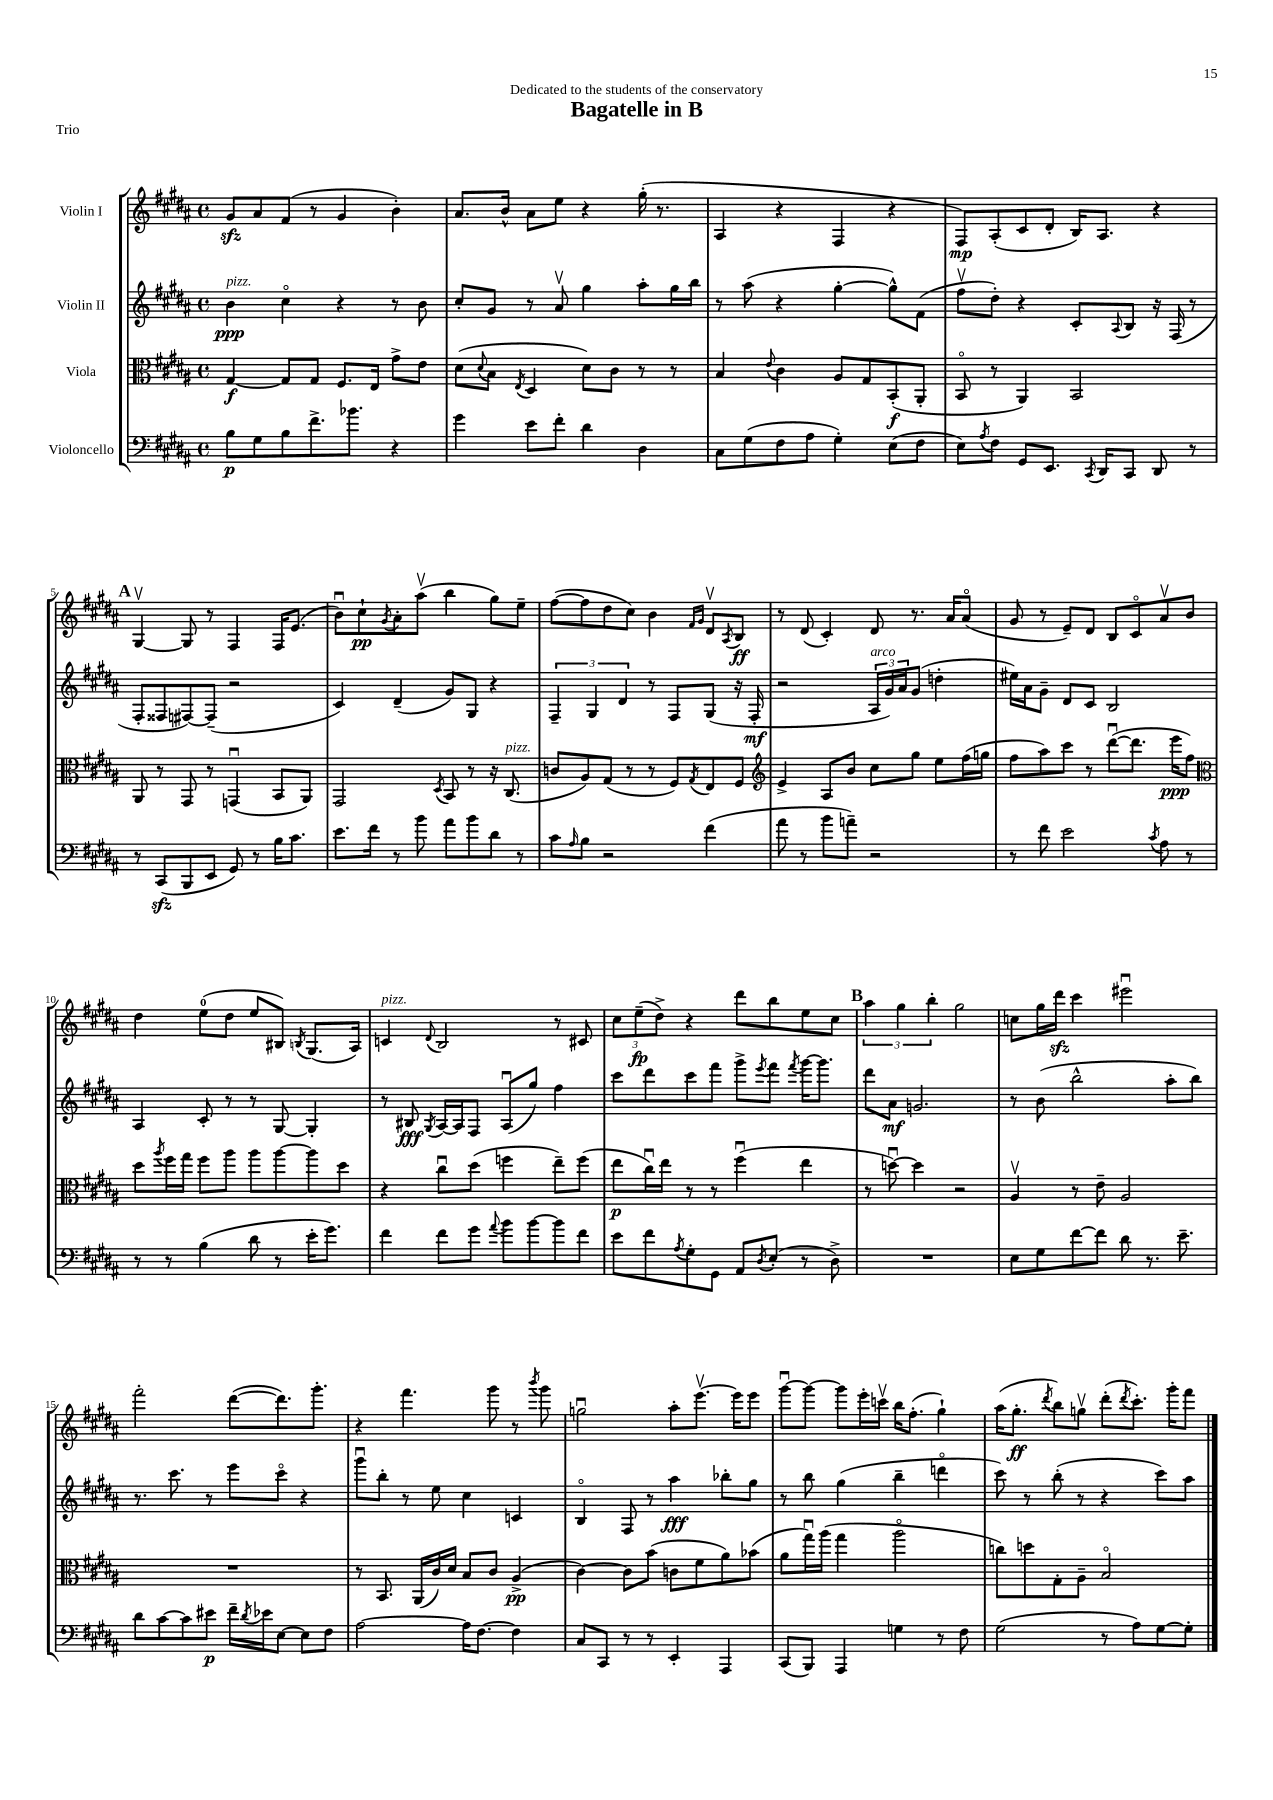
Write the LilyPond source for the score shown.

\header { title = "Bagatelle in B" dedication = "Dedicated to the students of the conservatory" piece = "Trio" }
<<
\new StaffGroup <<
\new Staff = "s0" \with { instrumentName = "Violin I" } {
    \clef treble \key b \major \defaultTimeSignature \time 4/4
    gis'8\sfz ais'8 fis'8( r8 gis'4 b'4-.) |
    ais'8. b'16-^ ais'8 e''8 r4 gis''16-.( r8. |
    ais4 r4 fis4 r4 |
    fis8\mp) ais8-.( cis'8 dis'8-. b16) ais8. r4 |
    \mark \markup { \bold "A" } gis4~\upbow gis8 r8 fis4 fis16 e'8.( |
    b'8\downbow) cis''8-!\pp \acciaccatura { gis'8 } ais'8-. ais''8\upbow( b''4 gis''8) e''8-- |
    fis''8~( fis''8 dis''8 cis''8) b'4 \grace { fis'16 gis'16 } dis'8\upbow \acciaccatura { ais8 } b8\ff |
    r8 dis'8( cis'4-.) dis'8 r8. ais'16 ais'8\flageolet( |
    gis'8 r8 e'8--) dis'8 b8 cis'8\flageolet ais'8\upbow b'8 |
    dis''4 e''8-0( dis''8 e''8 bis8) \acciaccatura { b8 } gis8.( ais16) |
    c'4^\markup { \italic "pizz." } \appoggiatura { dis'8 } b2 r8 cis'8 |
    \tuplet 3/2 { cis''8 e''8--\fp( dis''8->) } r4 dis'''8 b''8 e''8 cis''8 |
    \mark \markup { \bold "B" } \tuplet 3/2 { ais''4 gis''4 b''4-. } gis''2 |
    c''8 gis''16 dis'''16\sfz cis'''4 eis'''2\downbow |
    fis'''2-. dis'''8~( dis'''8.) gis'''8.-. |
    r4 fis'''4. gis'''8 r8 \acciaccatura { b'''8 } gis'''8 |
    g''2\downbow ais''8-. e'''8.~\upbow e'''16 e'''8 |
    gis'''8~\downbow gis'''8~ gis'''8 e'''16-. c'''16\upbow b''16 fis''8.-.( gis''4-!) |
    ais''16( gis''8.-.\ff \acciaccatura { dis'''8 } b''8) g''8\upbow dis'''8-.( \acciaccatura { dis'''8 } cis'''8.-.) gis'''16-. fis'''8 \bar "|." |
}
\new Staff = "s1" \with { instrumentName = "Violin II" } {
    \clef treble \key b \major \defaultTimeSignature \time 4/4
    b'4\ppp^\markup { \italic "pizz." } cis''4\flageolet r4 r8 b'8 |
    cis''8-. gis'8 r8 ais'8\upbow gis''4 ais''8-. gis''16 b''16 |
    r8 ais''8( r4 gis''4~-. gis''8-^) fis'8( |
    fis''8\upbow dis''8-.) r4 cis'8-. \appoggiatura { ais8 } b8 r16 fis16( r8 |
    \mark \markup { \bold "A" } fis8-. fisis8 fis8~) fis8--( r2 |
    cis'4) dis'4--( gis'8) gis8 r4 |
    \tuplet 3/2 { fis4-- gis4 dis'4 } r8 fis8 gis8( r16 fis16-.\mf |
    r2 \tuplet 3/2 { ais16^\markup { \italic "arco" } gis'16) ais'16 } gis'8( d''4-. |
    eis''16) ais'16 gis'8-- dis'8 cis'8 b2 |
    ais4 cis'8-. r8 r8 gis8~ gis4-. |
    r8 bis8\fff \acciaccatura { gis8 } ais16~ ais16 fis8 ais8\downbow( gis''8) fis''4 |
    cis'''8 dis'''8 cis'''8 fis'''8 gis'''8-> \acciaccatura { e'''8 } fis'''8 \acciaccatura { fis'''8 } gis'''16~ gis'''8. |
    \mark \markup { \bold "B" } dis'''8 ais'8\mf g'2. |
    r8 b'8( b''2-^ ais''8-. b''8) |
    r8. cis'''8. r8 e'''8 cis'''8\flageolet r4 |
    gis'''8\downbow b''8-. r8 e''8 cis''4 c'4 |
    b4\flageolet fis8 r8 ais''4\fff bes''8-. gis''8 |
    r8 b''8 gis''4( b''4-- d'''4\flageolet |
    cis'''8) r8 b''8-.( r8 r4 cis'''8) ais''8 \bar "|." |
}
\new Staff = "s2" \with { instrumentName = "Viola" } {
    \clef alto \key b \major \defaultTimeSignature \time 4/4
    gis4~\f gis8 gis8 fis8. e16 gis'8-> e'8 |
    dis'8( \appoggiatura { dis'8 } b8 \acciaccatura { e8 } dis4 dis'8) cis'8 r8 r8 |
    b4 \appoggiatura { e'8 } cis'4 ais8 gis8 b,8-.\f( ais,8-. |
    b,8\flageolet r8 ais,4) b,2 |
    \mark \markup { \bold "A" } ais,8 r8 gis,8 r8 g,4\downbow( b,8 ais,8) |
    gis,2 \acciaccatura { dis8 } b,8 r8 r16 cis8.^\markup { \italic "pizz." }( |
    c'8 ais8) gis8( r8 r8 fis8) \acciaccatura { gis8 } e8 fis8 |
    \clef treble e'4-> ais8 b'8 cis''8 gis''8 e''8 fis''16( g''16 |
    fis''8 ais''8) cis'''8 r8 dis'''8~\downbow( dis'''8. e'''16\ppp fis''8) |
    \clef alto dis''8 \acciaccatura { ais''8 } fis''16 gis''16 fis''8 ais''8 ais''8 ais''8~ ais''8 dis''8 |
    r4 cis''8\downbow dis''8( f''4 e''8--) f''8( |
    e''8\p cis''16\downbow) e''16 r8 r8 fis''4\downbow( e''4 |
    \mark \markup { \bold "B" } r8 d''8~\downbow) d''4 r2 |
    ais4\upbow r8 e'8-- ais2 |
    R1 |
    r8 b,8. ais,16( cis'16) dis'16 b8 cis'8 ais4->\pp( |
    cis'4~) cis'8 b'8( c'8 fis'8 ais'8) bes'8( |
    ais'8 gis''16\downbow) ais''16( gis''4 ais''2\flageolet |
    c''8) d''8 gis8-. ais8-- b2\flageolet \bar "|." |
}
\new Staff = "s3" \with { instrumentName = "Violoncello" } {
    \clef bass \key b \major \defaultTimeSignature \time 4/4
    b8\p gis8 b8 fis'8.-> bes'8. r4 |
    gis'4 e'8 fis'8-. dis'4 dis4 |
    cis8 gis8( fis8 ais8 gis4-.) e8( fis8 |
    e8) \acciaccatura { ais8 } fis8 gis,8 e,8. \acciaccatura { cis,8 } dis,16 cis,8 dis,8 r8 |
    \mark \markup { \bold "A" } r8 cis,8\sfz( b,,8 e,8 gis,8) r8 b16 cis'8. |
    e'8. fis'16 r8 b'8 ais'8 b'8 dis'8 r8 |
    cis'8 \grace { ais16 } b8 r2 fis'4( |
    ais'8 r8 b'8 a'8--) r2 |
    r8 fis'8 e'2 \acciaccatura { cis'8 } ais8 r8 |
    r8 r8 b4( dis'8 r8 e'16-. gis'8.) |
    fis'4 fis'8 gis'8 \appoggiatura { ais'8 } b'8 b'8~ b'8 fis'8 |
    e'8 fis'8 \acciaccatura { ais8 } gis8-. gis,8 ais,8 \acciaccatura { dis8 } e8-.( r8 dis8->) |
    \mark \markup { \bold "B" } R1 |
    e8 gis8 fis'8~ fis'8 dis'8 r8. e'8.-- |
    dis'8 cis'8~ cis'8 eis'8\p fis'16-- \acciaccatura { dis'8 } ees'16 e8~ e8 fis8 |
    ais2~ ais16 fis8.~ fis4 |
    cis8 cis,8 r8 r8 e,4-. ais,,4 |
    cis,8( b,,8) ais,,4 g4 r8 fis8 |
    gis2( r8 ais8) gis8~ gis8-. \bar "|." |
}
>>
>>
